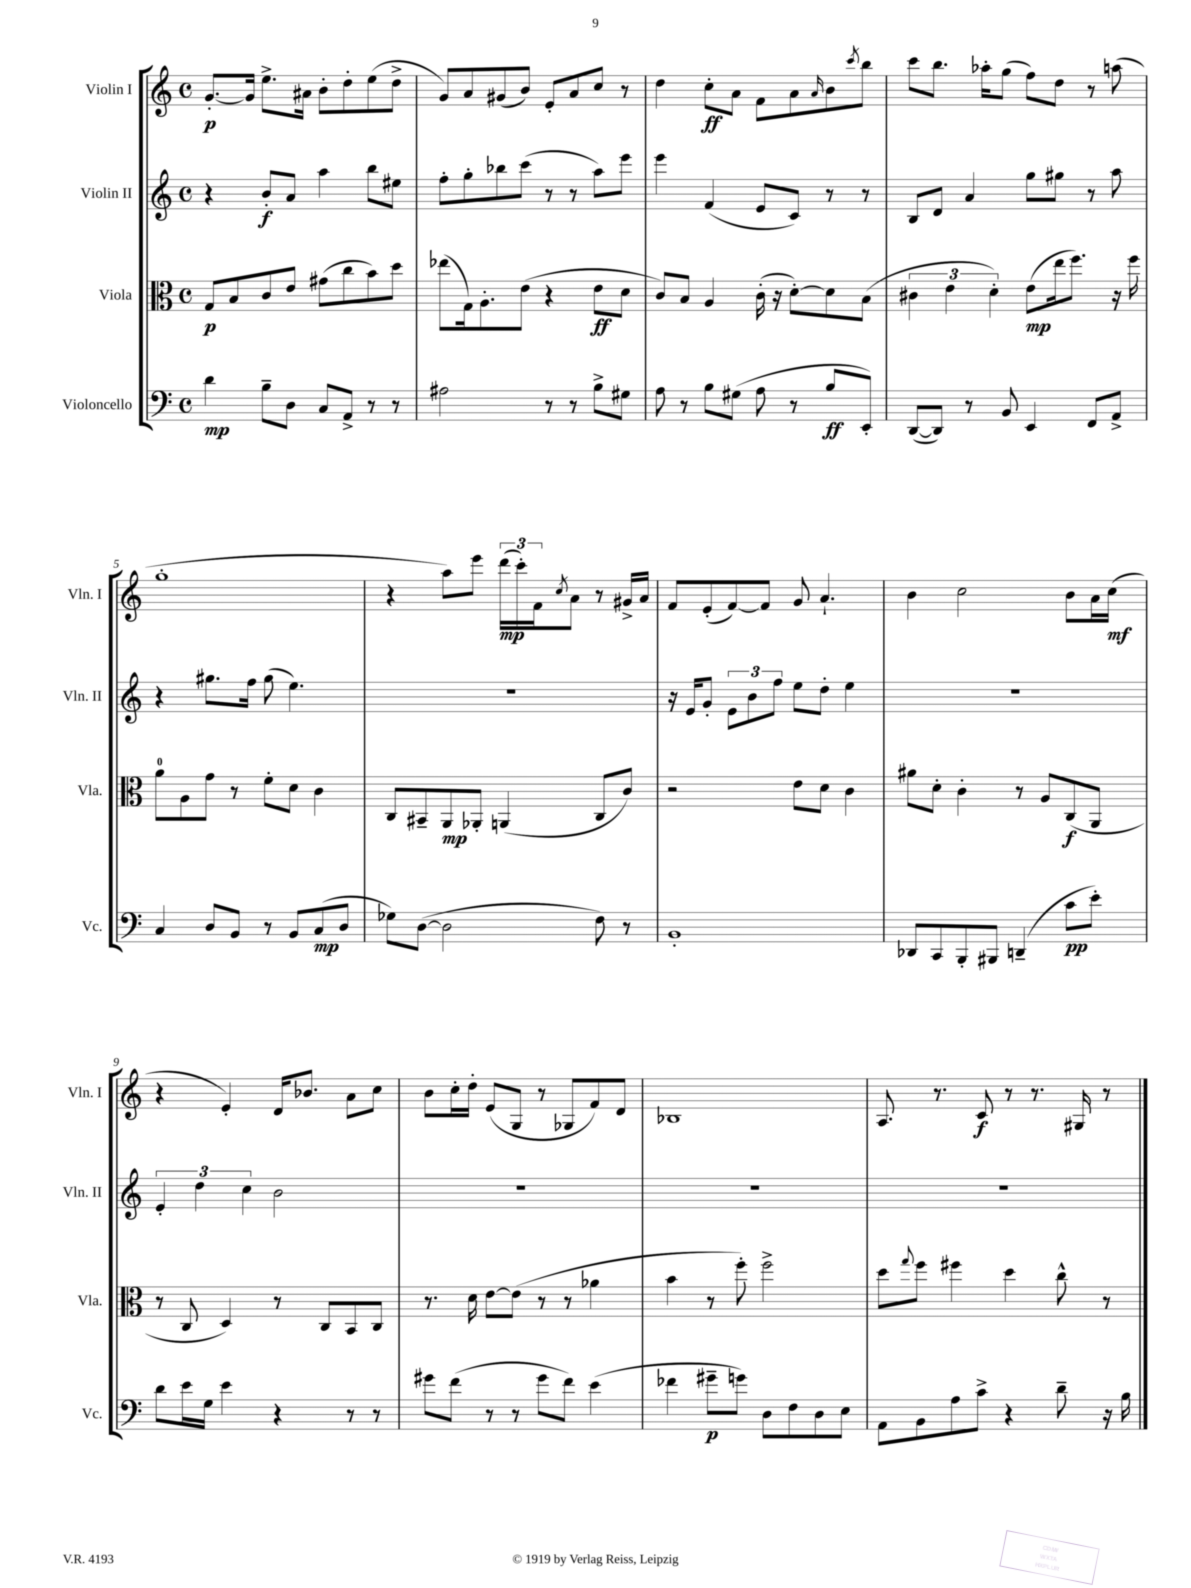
<<
\new StaffGroup <<
\new Staff = "s0" \with { instrumentName = "Violin I" shortInstrumentName = "Vln. I" } {
    \clef treble \key c \major \defaultTimeSignature \time 4/4
    g'8.~-.\p g'16 e''8.-> ais'16 b'8-. d''8-. e''8( d''8-> |
    g'8) a'8 gis'8( b'8) e'8-. a'8 c''8 r8 |
    d''4 c''8-.\ff a'8 f'8 a'8 \grace { a'16 } b'8 \acciaccatura { c'''8 } b''8 |
    c'''8 b''8. aes''16-. g''8( f''8) d''8 r8 a''8( |
    g''1-. |
    r4 a''8) e'''8 \tuplet 3/2 { d'''16\mp( c'''16-.) f'16 } \acciaccatura { c''8 } a'8 r8 gis'16-> a'16 |
    f'8 e'8-.( f'8~) f'8 g'8 a'4.-! |
    b'4 c''2 b'8 a'16 c''16\mf( |
    r4 e'4-.) d'16 bes'8. a'8 c''8 |
    b'8 c''16-. d''16-. e'8( g8 r8 ges8 f'8) d'8 |
    bes1 |
    a8. r8. c'8\f r8 r8. gis16 r8 \bar "|." |
}
\new Staff = "s1" \with { instrumentName = "Violin II" shortInstrumentName = "Vln. II" } {
    \clef treble \key c \major \defaultTimeSignature \time 4/4
    r4 b'8-.\f a'8 a''4 b''8 eis''8 |
    f''8-. g''8-. bes''8 c'''8( r8 r8 a''8) e'''8 |
    e'''4 f'4( e'8 c'8) r8 r8 |
    b8 d'8 a'4 g''8 gis''8 r8 a''8 |
    r4 gis''8. f''16 gis''8( e''4.) |
    R1 |
    r16 e'16 g'8-. \tuplet 3/2 { e'8 b'8 f''8 } e''8 d''8-. e''4 |
    R1 |
    \tuplet 3/2 { e'4-. d''4 c''4 } b'2 |
    R1 |
    R1 |
    R1 \bar "|." |
}
\new Staff = "s2" \with { instrumentName = "Viola" shortInstrumentName = "Vla." } {
    \clef alto \key c \major \defaultTimeSignature \time 4/4
    g8\p b8 c'8 e'8 gis'8( c''8 b'8) d''8 |
    ees''8( g16) a8.-. e'8( r4 e'8\ff d'8 |
    c'8) b8 a4 c'16-.( r16 d'8~-.) d'8 b8( |
    \tuplet 3/2 { cis'4 e'4 d'4-.) } e'8\mp( e''16 f''8.) r16 f''16 |
    a'8-0 a8 g'8 r8 f'8-. d'8 c'4 |
    c8 bis,8-- a,8\mp aes,8-. a,4( c8 c'8) |
    r2 e'8 d'8 c'4 |
    ais'8 d'8-. c'4-. r8 a8 c8\f( a,8 |
    r8 c8 d4) r8 c8 b,8 c8 |
    r8. d'16 e'8~ e'8( r8 r8 aes'4 |
    b'4 r8 f''8-.) f''2-> |
    d''8 \appoggiatura { g''8 } f''8 fis''4 d''4 c''8-^ r8 \bar "|." |
}
\new Staff = "s3" \with { instrumentName = "Violoncello" shortInstrumentName = "Vc." } {
    \clef bass \key c \major \defaultTimeSignature \time 4/4
    d'4\mp b8-- d8 c8 a,8-> r8 r8 |
    ais2 r8 r8 b8-> gis8 |
    a8 r8 b8 gis8( a8 r8 b8\ff e,8-.) |
    d,8~( d,8) r8 b,8 e,4 f,8 a,8-> |
    c4 d8 b,8 r8 b,8 c8\mp( d8 |
    ges8) d8~( d2 f8) r8 |
    b,1-. |
    des,8 c,8 b,,8-. bis,,8 d,4--( c'8\pp e'8-.) |
    d'8 e'16 g16 e'4 r4 r8 r8 |
    gis'8 f'8( r8 r8 gis'8 f'8) e'4( |
    fes'4 gis'8--\p g'8) d8 f8 d8 e8 |
    a,8 b,8 a8 c'8-> r4 d'8-- r16 b16 \bar "|." |
}
>>
>>
